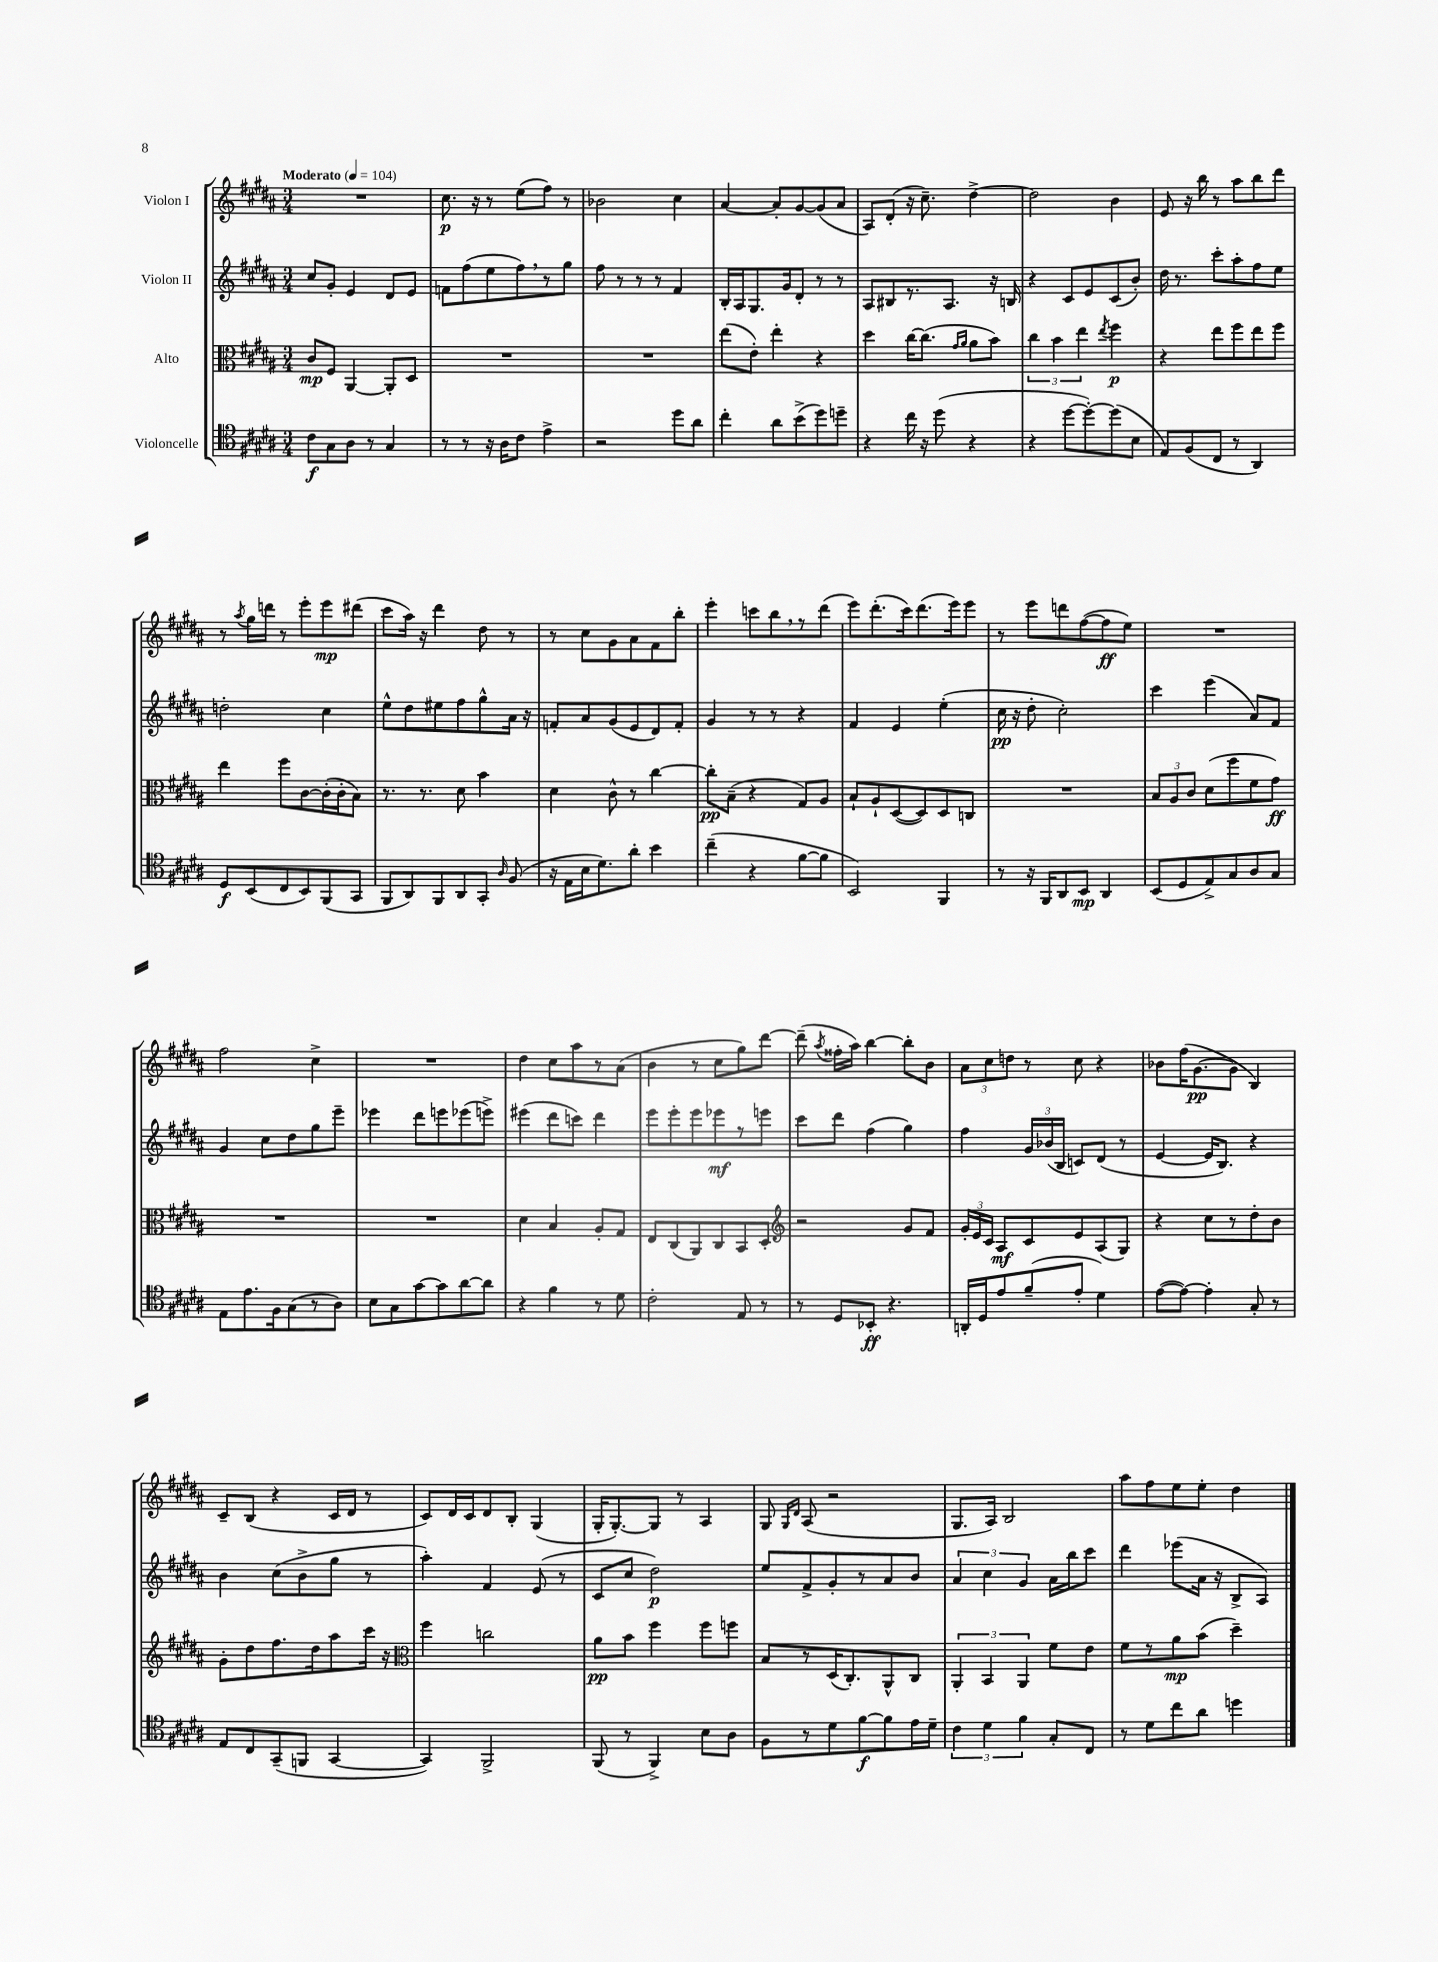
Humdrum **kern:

**kern	**dynam	**kern	**dynam	**kern	**dynam	**kern	**dynam
*part4	*part4	*part3	*part3	*part2	*part2	*part1	*part1
*staff4	*staff4	*staff3	*staff3	*staff2	*staff2	*staff1	*staff1
*I"Violoncelle	*	*I"Alto	*	*I"Violon II	*	*I"Violon I	*
*clefC4	*	*clefC3	*	*clefG2	*	*clefG2	*
*k[f#c#g#d#a#]	*	*k[f#c#g#d#a#]	*	*k[f#c#g#d#a#]	*	*k[f#c#g#d#a#]	*
*M3/4	*	*M3/4	*	*M3/4	*	*M3/4	*
*MM104	*	*MM104	*	*MM104	*	*MM104	*
=1	=1	=1	=1	=1	=1	=1	=1
!	!	!	!	!	!	!LO:TX:a:B:t=Moderato	!
8c#\L	f	8c#/L	mp	8cc#/L	.	2.r	.
8G#\	.	8F#/J	.	8g#'/J	.	.	.
8A#\J	.	[4AA#/	.	4e/	.	.	.
8r	.	.	.	.	.	.	.
4G#/	.	8AA#'/L]	.	8d#/L	.	.	.
.	.	8D#/J	.	8e/J	.	.	.
=2	=2	=2	=2	=2	=2	=2	=2
8r	.	2.r	.	8fn\L	.	8.cc#\	p
8r	.	.	.	(8ff#\	.	.	.
.	.	.	.	.	.	16r	.
16r	.	.	.	8ee\	.	8r	.
16A#\KL	.	.	.	.	.	.	.
8c#\J	.	.	.	8ff#,\)	.	(8ee\L	.
4e^\	.	.	.	8r	.	8ff#\J)	.
.	.	.	.	8gg#\J	.	8r	.
=3	=3	=3	=3	=3	=3	=3	=3
2r	.	2.r	.	8ff#\	.	2b-X\	.
.	.	.	.	8r	.	.	.
.	.	.	.	8r	.	.	.
.	.	.	.	8r	.	.	.
8dd#\L	.	.	.	4f#/	.	4cc#\	.
8a#\J	.	.	.	.	.	.	.
=4	=4	=4	=4	=4	=4	=4	=4
4cc#'\	.	(8ee\L	.	16B'/LL	.	[4a#/	.
.	.	.	.	16A#/J	.	.	.
.	.	8e'\J)	.	8.G#/	.	.	.
8a#\L	.	4ee'\	.	.	.	8a#'/L]	.
.	.	.	.	16g#/k	.	.	.
(8b^\	.	.	.	8d#'/J	.	[8g#/	.
8dd#\)	.	4r	.	8r	.	(8g#/]	.
8ddn~\J	.	.	.	8r	.	8a#/J	.
=5	=5	=5	=5	=5	=5	=5	=5
4r	.	4dd#\	.	8A#/L	.	8A#/L)	.
.	.	.	.	8B#X/	.	(8d#'/J	.
16cc#\	.	[16cc#\KL	.	8.r	.	16r	.
16r	.	(8.cc#\J]	.	.	.	8.cc#~\)	.
(8dd#\	.	.	.	.	.	.	.
.	.	.	.	8.A#/J	.	.	.
.	.	16qqg#/LL	.	.	.	.	.
.	.	16qqa#/JJ	.	.	.	.	.
4r	.	8a#\L	.	.	.	[4dd#^\	.
.	.	8b\J)	.	16r	.	.	.
.	.	.	.	16Bn/	.	.	.
=6	=6	=6	=6	=6	=6	=6	=6
4r	.	6cc#\	.	4r	.	2dd#\]	.
.	.	6b\	.	.	.	.	.
[8dd#\L	.	.	.	8c#/L	.	.	.
.	.	6ee\	.	.	.	.	.
8dd#'\_)	.	.	.	8e/	.	.	.
.	.	8qee/	.	.	.	.	.
(8dd#\]	.	4ff#\	p	(8c#/	.	4b\	.
8B\J	.	.	.	8b'/J)	.	.	.
=7	=7	=7	=7	=7	=7	=7	=7
8E/L)	.	4r	.	16dd#\	.	8e/	.
.	.	.	.	8.r	.	.	.
(8F#/	.	.	.	.	.	16r	.
.	.	.	.	.	.	16bb\	.
8C#/J	.	8ee\L	.	8ccc#'\L	.	8r	.
8r	.	8ff#\	.	8aa#'\	.	8aa#\L	.
4AA#/)	.	8ee\	.	8ff#\	.	8bb\	.
.	.	8ff#\J	.	8ee\J	.	8ddd#\J	.
!!LO:LB:g=z
=8	=8	=8	=8	=8	=8	=8	=8
8D#/L	f	4ee\	.	2ddn'\	.	8r	.
.	.	.	.	.	.	8qaa#/	.
(8BB/	.	.	.	.	.	16gg#\LL	.
.	.	.	.	.	.	16dddn\JJ	.
8C#/	.	8ff#\L	.	.	.	8r	.
8BB/)	.	[8c#\	.	.	.	8eee'\L	.
(8FF#/	.	(16c#'\L]	.	4cc#\	.	8eee\	mp
.	.	16c#'\J	.	.	.	.	.
8GG#/J	.	8B\J)	.	.	.	(8ddd#X\J	.
=9	=9	=9	=9	=9	=9	=9	=9
8FF#/L	.	8.r	.	8ee^^\L	.	8ccc#\L	.
8AA#/)	.	.	.	8dd#\	.	16aa#\Jk)	.
.	.	8.r	.	.	.	16r	.
8FF#/	.	.	.	8ee#X\	.	4ddd#\	.
8AA#/	.	8d#\	.	8ff#\	.	.	.
8GG#'/J	.	4b\	.	8gg#^^\	.	8dd#\	.
16qqA#/	.	.	.	.	.	.	.
(8F#/	.	.	.	16a#\Jk	.	8r	.
.	.	.	.	16r	.	.	.
=10	=10	=10	=10	=10	=10	=10	=10
16r	.	4d#\	.	8fn'/L	.	8r	.
16E\LL	.	.	.	.	.	.	.
16B\J	.	.	.	8a#/	.	8cc#\L	.
8.d#\)	.	.	.	.	.	.	.
.	.	8c#^^\	.	(8g#/	.	8g#\	.
8a#'\J	.	8r	.	8e/	.	8a#\	.
4b\	.	[4cc#\	.	8d#/)	.	8f#\	.
.	.	.	.	8f'/J	.	8bb'\J	.
=11	=11	=11	=11	=11	=11	=11	=11
(4cc#~\	.	8cc#'\L]	pp	4g#/	.	4eee'\	.
.	.	(8B~\J	.	.	.	.	.
4r	.	4r	.	8r	.	8cccn\L	.
.	.	.	.	8r	.	8bb,\	.
[8f#\L	.	8G#/L)	.	4r	.	8r	.
8f#\J]	.	8A#/J	.	.	.	(8ddd#\J	.
=12	=12	=12	=12	=12	=12	=12	=12
2BB/)	.	8B`/L	.	4f#/	.	8eee\L)	.
.	.	8A#`/	.	.	.	(8.ddd#'\	.
.	.	([8D#/	.	4e/	.	.	.
.	.	.	.	.	.	16ccc#\k)	.
.	.	8D#/])	.	.	.	(8.ddd#\	.
4FF#/	.	8D#/	.	(4ee'\	.	.	.
.	.	.	.	.	.	16eee\k)	.
.	.	8Cn/J	.	.	.	8eee\J	.
=13	=13	=13	=13	=13	=13	=13	=13
8r	.	2.r	.	16cc#\	pp	8r	.
.	.	.	.	16r	.	.	.
16r	.	.	.	8dd#'\	.	8eee\L	.
16FF#/KL	.	.	.	.	.	.	.
8AA#/	.	.	.	2cc#'\)	.	8dddn\	.
8BB/J	mp	.	.	.	.	([8ff#\	.
4AA#/	.	.	.	.	.	8ff#\]	ff
.	.	.	.	.	.	8ee\J)	.
=14	=14	=14	=14	=14	=14	=14	=14
(8BB/L	.	12B/L	.	4ccc#\	.	2.r	.
.	.	12A#/	.	.	.	.	.
8D#/	.	.	.	.	.	.	.
.	.	12c#/J	.	.	.	.	.
8E^/)	.	(8d#\L	.	(4eee\	.	.	.
8G#/	.	8ff#\	.	.	.	.	.
8A#/	.	8f#\	.	8a#/L)	.	.	.
8G#/J	.	8g#\J)	ff	8f#/J	.	.	.
!!LO:LB:g=z
=15	=15	=15	=15	=15	=15	=15	=15
8E\L	.	2.r	.	4g#/	.	2ff#\	.
8.e\	.	.	.	.	.	.	.
.	.	.	.	8cc#\L	.	.	.
16F#\k	.	.	.	.	.	.	.
(8G#\	.	.	.	8dd#\	.	.	.
8r	.	.	.	8gg#\	.	4cc#^\	.
8A#\J)	.	.	.	8eee~\J	.	.	.
=16	=16	=16	=16	=16	=16	=16	=16
8B\L	.	2.r	.	4eee-X\	.	2.r	.
8G#\	.	.	.	.	.	.	.
[8g#\	.	.	.	8ddd#\L	.	.	.
8g#\]	.	.	.	8eeen\	.	.	.
[8a#\	.	.	.	(8eee-X\	.	.	.
8a#\J]	.	.	.	8eeen^\J)	.	.	.
=17	=17	=17	=17	=17	=17	=17	=17
4r	.	4d#\	.	(4eee#X\	.	4dd#\	.
4f#\	.	4B/	.	8ddd#\L	.	8cc#\L	.
.	.	.	.	8cccn\J)	.	8aa#\	.
8r	.	8A#'/L	.	4ddd#\	.	8r	.
8d#\	.	8G#/J	.	.	.	(8a#\J	.
=18	=18	=18	=18	=18	=18	=18	=18
2c#'\	.	8E/L	.	8eee\L	.	4b\	.
.	.	(8C#/	.	8eee'\	.	.	.
.	.	8AA#/)	.	8eee\	.	8r	.
.	.	8C#/	.	8eee-X\	mf	8cc#\L	.
8E/	.	8BB/	.	8r	.	8gg#\)	.
8r	.	8D#'/J	.	8eeen\J	.	[8ddd#\J	.
=19	=19	=19	=19	=19	=19	=19	=19
*	*	*clefG2	*	*	*	*	*
8r	.	2r	.	8ccc#\L	.	(8ddd#~\]	.
.	.	.	.	.	.	8qaa#/	.
8D#/L	.	.	.	8ddd#\J	.	16ff##X'\LL	.
.	.	.	.	.	.	16aa#\JJ)	.
8BB-X'/J	ff	.	.	(4ff#\	.	[4bb\	.
4.r	.	.	.	.	.	.	.
.	.	8g#/L	.	4gg#\)	.	8bb'\L]	.
.	.	8f#/J	.	.	.	8b\J	.
=20	=20	=20	=20	=20	=20	=20	=20
16AAn'/LL	.	24g#'/LL	.	4ff#\	.	12a#\L	.
.	.	24e/	.	.	.	.	.
16D#/J	.	.	.	.	.	.	.
.	.	24c#/JJ	.	.	.	12cc#\	.
8e/	.	8A#/L	mf	.	.	.	.
.	.	.	.	.	.	12ddn\J	.
(8f#~/	.	8c#/	.	24g#/LL	.	8r	.
.	.	.	.	(24b-X/	.	.	.
.	.	.	.	24B/JJ	.	.	.
8e'/J	.	8e/	.	8cn/L)	.	8cc#\	.
4d#\)	.	(8A#/	.	(8d#/J	.	4r	.
.	.	8G#/J)	.	8r	.	.	.
=21	=21	=21	=21	=21	=21	=21	=21
([8e\L	.	4r	.	[4e/	.	8b-X\L	.
8e\J_)	.	.	.	.	.	(16ff#\K	.
.	.	.	.	.	.	[8.g#\	pp
4e'\]	.	8cc#\L	.	16e/KL]	.	.	.
.	.	.	.	8.B/J)	.	.	.
.	.	8r	.	.	.	8g#\J]	.
8G#'/	.	8dd#'\	.	4r	.	4B/)	.
8r	.	8b\J	.	.	.	.	.
!!LO:LB:g=z
=22	=22	=22	=22	=22	=22	=22	=22
8E/L	.	8g#'\L	.	4b\	.	8c#~/L	.
8C#/	.	8dd#\	.	.	.	(8B/J	.
(8GG#~/	.	8.ff#\	.	(8cc#\L	.	4r	.
8FFn/J	.	.	.	8b^\	.	.	.
.	.	16dd#\k	.	.	.	.	.
[4GG#/	.	8aa#\	.	8gg#\J	.	16c#/LL	.
.	.	.	.	.	.	16d#/JJ	.
.	.	16ccc#\Jk	.	8r	.	8r	.
.	.	16r	.	.	.	.	.
=23	=23	=23	=23	=23	=23	=23	=23
*	*	*clefC3	*	*	*	*	*
4GG#/])	.	4ff#\	.	4aa#'\)	.	8c#/L)	.
.	.	.	.	.	.	16d#/L	.
.	.	.	.	.	.	16c#/J	.
2FF#^/	.	2ccn\	.	4f#/	.	8d#/	.
.	.	.	.	.	.	8B'/J	.
.	.	.	.	(8e/	.	(4G#/	.
.	.	.	.	8r	.	.	.
=24	=24	=24	=24	=24	=24	=24	=24
(8FF#/	.	8a#\L	pp	8c#/L	.	16G#'/KL	.
.	.	.	.	.	.	[8.G#'/)	.
8r	.	8b\J	.	8cc#/J	.	.	.
4FF#^/)	.	4ff#\	.	2dd#\)	p	8G#/J]	.
.	.	.	.	.	.	8r	.
8B\L	.	8ff#\L	.	.	.	4A#/	.
8A#\J	.	8ffn\J	.	.	.	.	.
=25	=25	=25	=25	=25	=25	=25	=25
8F#\L	.	8B/L	.	8ee/L	.	8G#/	.
.	.	.	.	.	.	16qqG#/LL	.
.	.	.	.	.	.	16qqd#/JJ	.
8r	.	8r	.	8f#^/	.	(8A#/	.
8d#\	.	(16D#/K	.	8g#'/	.	2r	.
.	.	8.C#'/)	.	.	.	.	.
[8f#\	f	.	.	8r	.	.	.
8f#\]	.	8AA#^^/	.	8a#/	.	.	.
16e\L	.	8C#/J	.	8b/J	.	.	.
16d#~\JJ	.	.	.	.	.	.	.
=26	=26	=26	=26	=26	=26	=26	=26
6c#\	.	6AA#'/	.	6a#/	.	8.G#/L	.
6d#\	.	6BB/	.	6cc#\	.	.	.
.	.	.	.	.	.	16A#/Jk)	.
.	.	.	.	.	.	2B/	.
6f#\	.	6AA#/	.	6g#/	.	.	.
8G#'/L	.	8f#\L	.	16a#\LL	.	.	.
.	.	.	.	16bb\J	.	.	.
8C#/J	.	8e\J	.	8ccc#\J	.	.	.
=27	=27	=27	=27	=27	=27	=27	=27
8r	.	8f#\L	.	4ddd#\	.	8aa#\L	.
8d#\L	.	8r	.	.	.	8ff#\	.
8cc#\	.	8a#\	mp	(8eee-X\L	.	8ee\	.
8a#\J	.	(8b\J	.	16a#\Jk	.	8ee'\J	.
.	.	.	.	16r	.	.	.
4ddn\	.	4dd#~\)	.	8B^/L	.	4dd#\	.
.	.	.	.	8A#/J)	.	.	.
==	==	==	==	==	==	==	==
*-	*-	*-	*-	*-	*-	*-	*-
